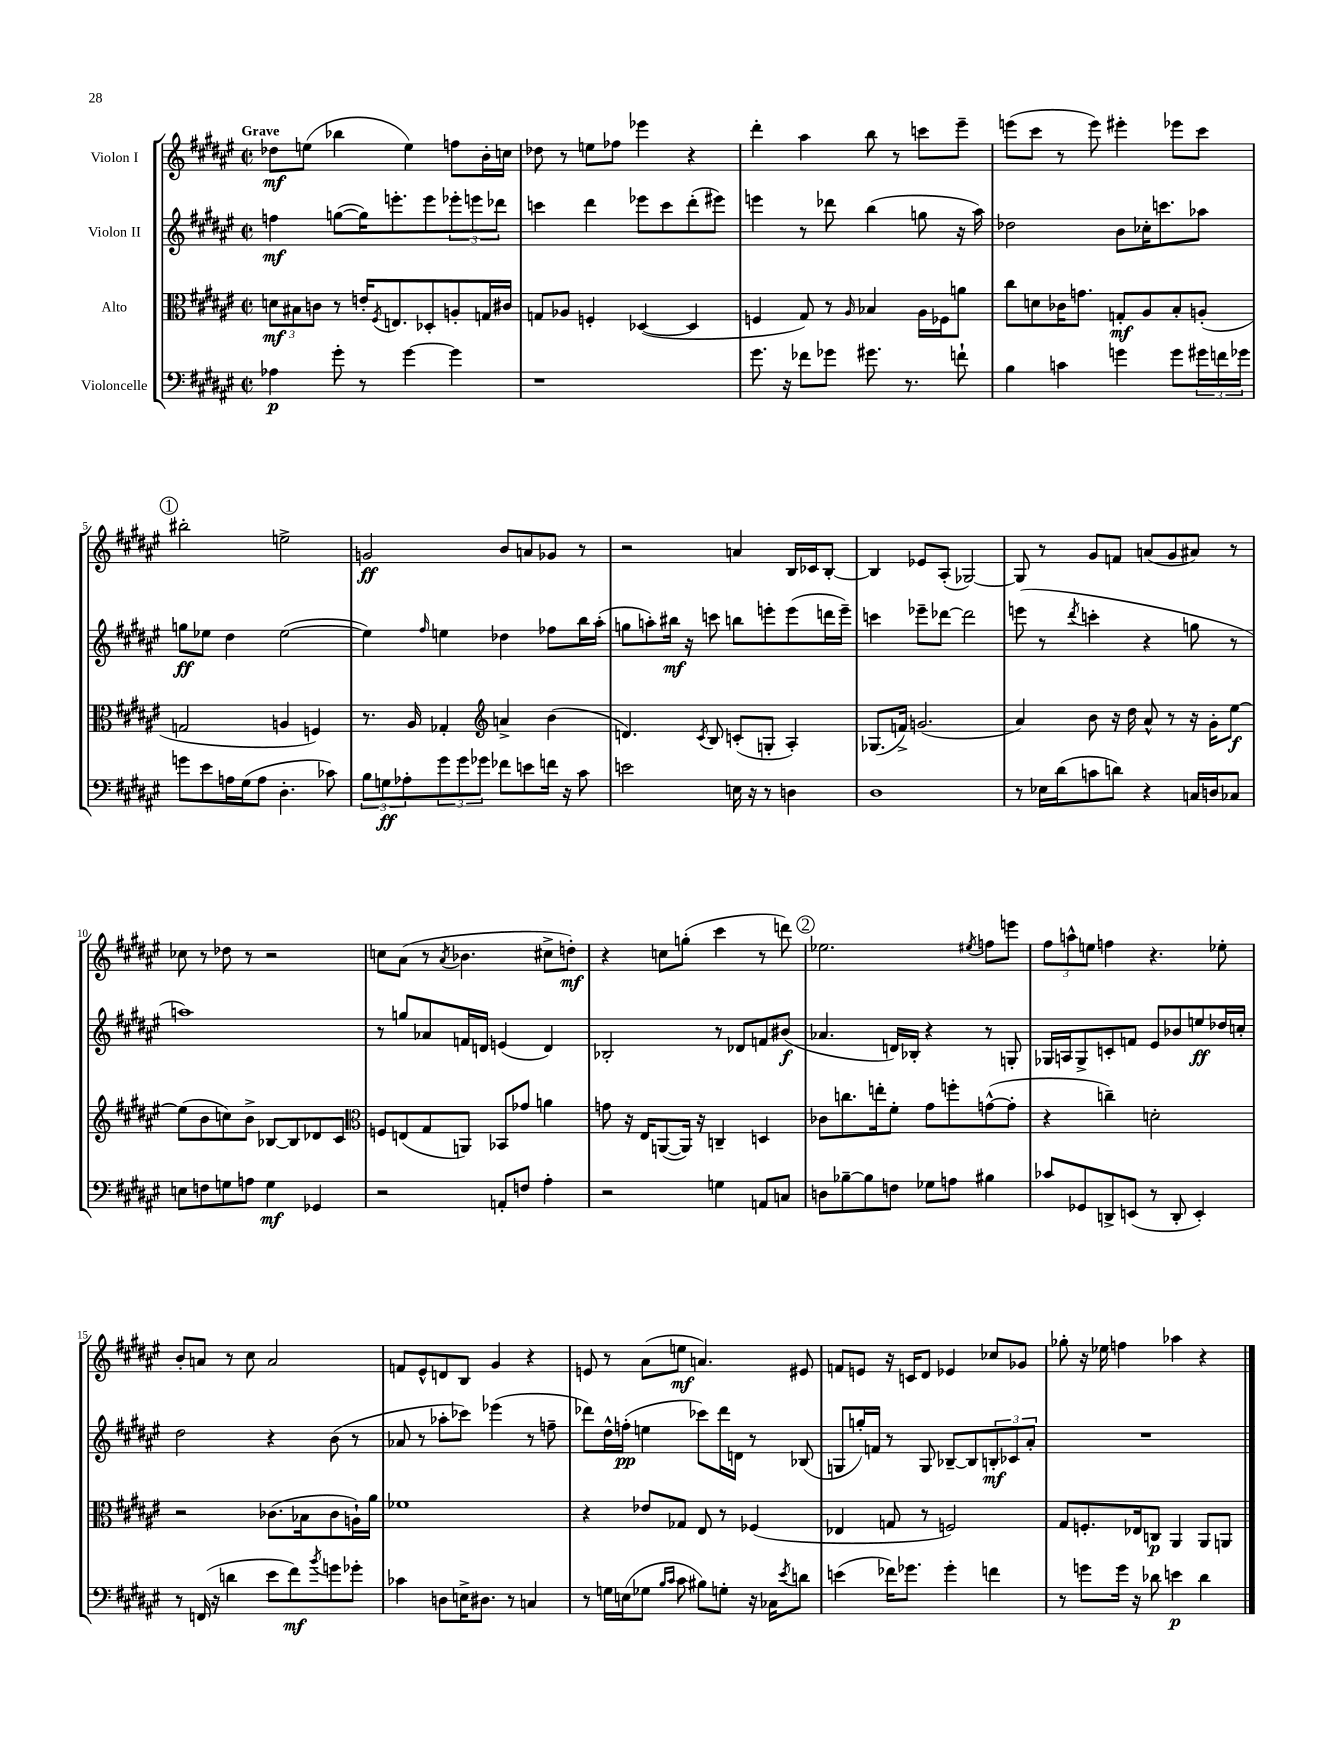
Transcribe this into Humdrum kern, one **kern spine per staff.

**kern	**kern	**kern	**kern
*staff4	*staff3	*staff2	*staff1
*clefF4	*clefC3	*clefG2	*clefG2
*k[f#c#g#d#a#e#]	*k[f#c#g#d#a#e#]	*k[f#c#g#d#a#e#]	*k[f#c#g#d#a#e#]
*M2/2	*M2/2	*M2/2	*M2/2
*met(c|)	*met(c|)	*met(c|)	*met(c|)
4A-	12d	4ff	8dd-
.	12B#	.	.
.	.	.	(8ee
.	12c	.	.
8g#'	8r	([8gg	4bb-
8r	16e'	16gg])	.
.	8qF#	.	.
.	8.E	8.eee'	.
[4g#	.	.	4ee)
.	8D-'	8eee	.
4g#]	8A'	12eee-'	8ff
.	.	12eee	.
.	16G	.	16b'
.	.	12ddd-	.
.	16c#	.	16cc
=	=	=	=
1r	8G	4ccc	8dd-
.	8A-	.	8r
.	4F'	4ddd#	8ee
.	.	.	8ff-
.	([4D-	8eee-	4eee-
.	.	8ccc	.
.	4D-]	(8ddd#'	4r
.	.	8eee#)	.
=	=	=	=
8.g#	4F	4eee	4ddd#'
16r	.	.	.
8f-	8G#)	8r	4aa#
8g-	8r	8ddd-	.
.	16qqA#	.	.
8.g#	4B-	(4bb	8bb
.	.	.	8r
8.r	.	.	.
.	16A#	8gg	8ccc
.	16F-	.	.
8f`	8a	16r	8eee#~
.	.	16aa#)	.
=	=	=	=
4B	8cc#	2dd-	(8eee
.	8d	.	8ccc#
4c	16c-	.	8r
.	8.g	.	.
.	.	.	8eee)
4g	8G'	8b	4eee#'
.	8A#	16cc-'	.
.	.	8.ccc	.
8g	8B'	.	8eee-
24g#	(8A'	8aa-	8ccc#
24f	.	.	.
24g-	.	.	.
=	=	=	=
8g	2G	8gg	2bb#'
8e#	.	8ee-	.
16A	.	4dd#	.
(16G#	.	.	.
8A	.	.	.
4.D#'	4A	([2ee-	2ee^
.	4F)	.	.
8c-)	.	.	.
=	=	=	=
12B	8.r	4ee-])	2g
12G	.	.	.
12A-'	.	.	.
.	16A#	.	.
.	.	16qqff#	.
12g#	4G-'	4ee	.
12g#	.	.	.
12g-	.	.	.
*	*clefG2	*	*
8f-	4a^	4dd-	8b
8e	.	.	8a
16f	(4b	8ff-	8g-
16r	.	.	.
8c#	.	16bb	8r
.	.	(16aa#'	.
=	=	=	=
2e	4.d)	8gg	2r
.	.	8aa')	.
.	.	16bb#	.
.	.	16r	.
.	8qc#	.	.
.	8B	8ccc	.
16E	(8c'	8bb	4a
16r	.	.	.
8r	8G'	8eee'	.
4D	4A#')	(8eee	16B
.	.	.	16c-
.	.	16ddd	[8B'
.	.	16eee~)	.
=	=	=	=
1D#	(8.G-	4ccc	4B]
.	16f^)	.	.
.	(2.g	8eee-~	8e-
.	.	[8ddd-	(8A#'
.	.	2ddd-]	[2G-)
=	=	=	=
8r	4a#)	(8eee	8G-]
16E-	.	8r	8r
(16d#	.	.	.
.	.	8qddd#	.
8c	8b	4ccc'	8g#
8d)	16r	.	8f
.	16dd#	.	.
4r	8a#^^	4r	(8a
.	8r	.	8g#
16C	16r	8gg	8a#)
16D	16g#'	.	.
8C-	[8ee#	8r	8r
=	=	=	=
8E	(8ee#]	1aa)	8cc-
8F	8b	.	8r
8G	8cc)	.	8dd-
8A	8b^	.	8r
4G	[8B-	.	2r
.	8B-]	.	.
4GG-	8d-	.	.
.	8c#	.	.
=	=	=	=
*	*clefC3	*	*
2r	8F	8r	8cc
.	(8E	8gg	(8a#
.	8G#	8a-	8r
.	.	.	8qa#
.	8AA)	16f	4.b-
.	.	16d	.
8AA'	8BB-	(4e	.
8F	8g-	.	.
4A#'	4a	4d)	8cc#^
.	.	.	8dd')
=	=	=	=
2r	8g	2B-'	4r
.	16r	.	.
.	16E#	.	.
.	([8AA	.	8cc
.	16AA])	.	(8gg'
.	16r	.	.
4G	4C~	8r	4ccc#
.	.	8d-	.
8AA	4D	8f	8r
8C	.	(8b#	8ddd)
=	=	=	=
8D	8c-	4.a-	2.ee-
[8B-~	8.cc	.	.
8B-]	.	.	.
.	16ee'	.	.
8F	8f#'	16d)	.
.	.	16B-'	.
8G-	8g#	4r	.
8A	8ff'	.	.
.	.	.	8qee#
4B#	([8g^^	8r	8ff
.	8g']	8G'	8eee
=	=	=	=
8c-	4r	16G-	12ff#
.	.	16A	.
.	.	.	12aa^^
8GG-	.	8G-^	.
.	.	.	12ee
8DD^	4cc~)	8c'	4ff
(8EE	.	8f	.
8r	2d'	8e#	4.r
8DD'	.	8b-	.
4EE')	.	8ee	.
.	.	16dd-	8ee-'
.	.	16cc'	.
=	=	=	=
8r	2r	2dd#	8b'
(16FF	.	.	8a
16r	.	.	.
4d	.	.	8r
.	.	.	8cc#
8e#	(8.c-	4r	2a
8f#)	.	.	.
.	16B-	.	.
8qb	.	.	.
8g	8c-	(8b	.
8g-'	16A`)	8r	.
.	16a#	.	.
=	=	=	=
4c-	1f-	8a-	8f
.	.	8r	8e#^^
8D	.	8aa-'	8d
16E^	.	8ccc-)	8B
8.D#	.	.	.
.	.	(4eee-	4g#
8r	.	.	.
4C	.	8r	4r
.	.	8ff~	.
=	=	=	=
8r	4r	8ddd-)	8e
16G	.	16dd#^^	8r
(16E	.	(16ff'	.
8G-	8e-	4ee	(8a#
16qqB	.	.	.
16qqc#	.	.	.
8c#	8G-	.	8ee
8B#)	8E#	8ccc-)	4.a)
8G'	8r	16ddd-	.
.	.	16d	.
16r	(4F-	8r	.
16C-	.	.	.
8qe#	.	.	.
8d	.	(8B-	8e#
=	=	=	=
(4e	4E-	8G	8f
.	.	16gg')	8e
.	.	16f	.
16f-)	8G	8r	16r
8.g-	.	.	16c
.	8r	8G	8d#
4g-'	2F)	[8B-~	4e-
.	.	8B-]	.
4f	.	12B'	8cc-
.	.	12c-	.
.	.	.	8g-
.	.	12a#'	.
=	=	=	=
8r	8G#	1r	8gg-'
8g	8.F'	.	16r
.	.	.	16ee-
16g	.	.	4ff
16r	16E-	.	.
8d-	8C	.	.
4e	4AA#	.	4aa-
4d-	8AA#	.	4r
.	8AA	.	.
==	==	==	==
*-	*-	*-	*-
